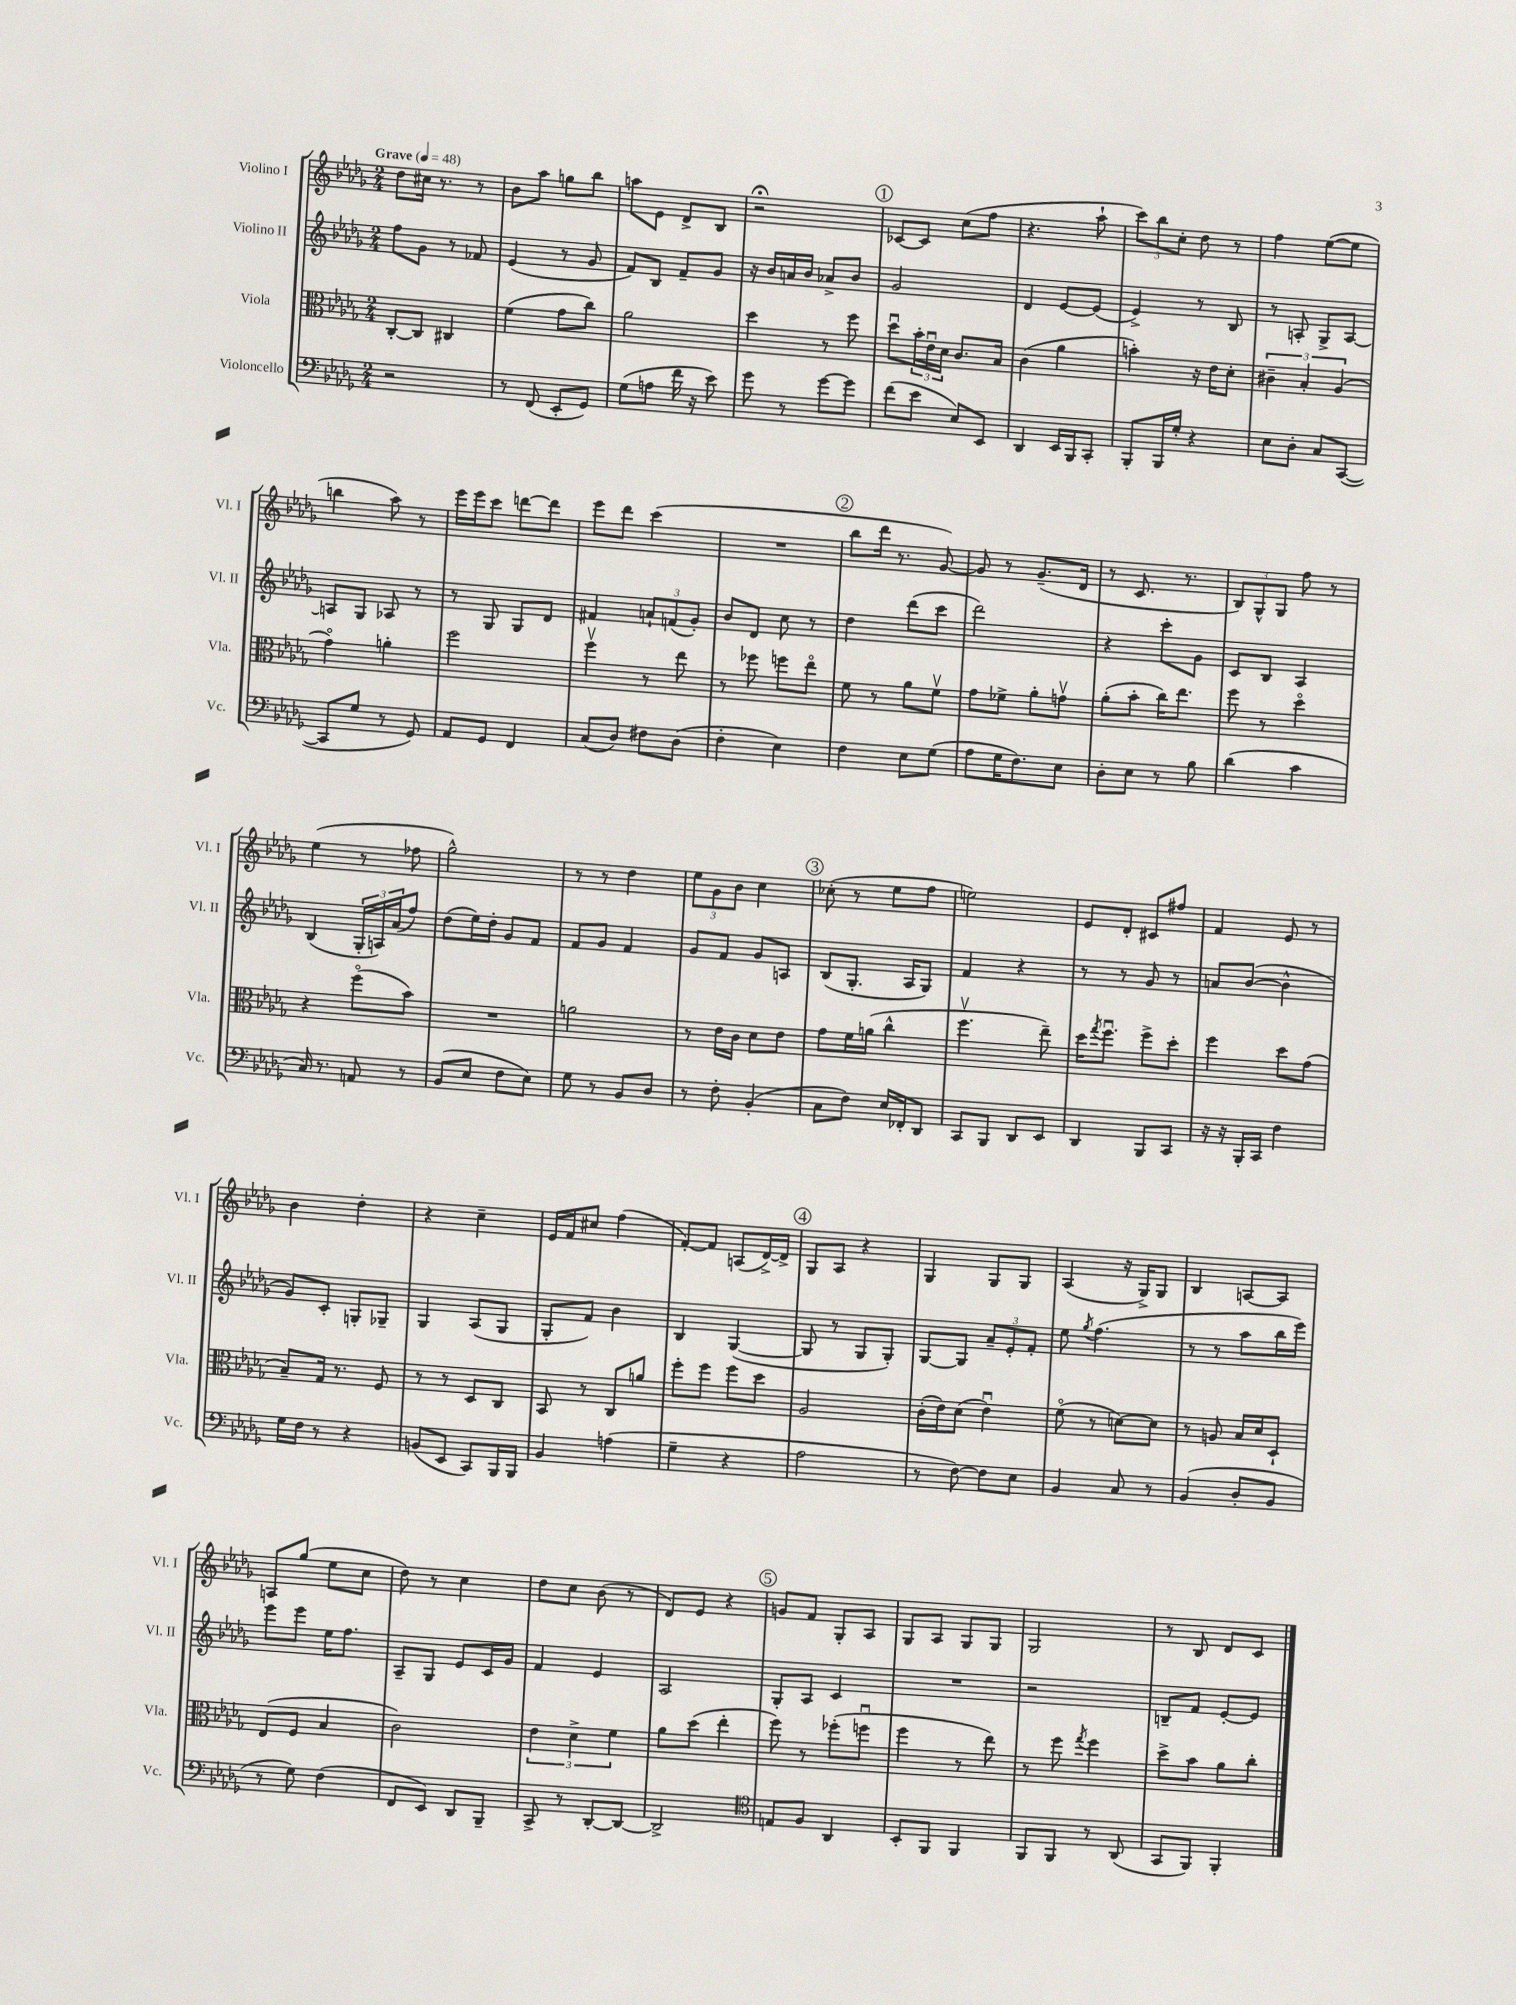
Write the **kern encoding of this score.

**kern	**kern	**kern	**kern
*part4	*part3	*part2	*part1
*staff4	*staff3	*staff2	*staff1
*I"Violoncello	*I"Viola	*I"Violino II	*I"Violino I
*I'Vc.	*I'Vla.	*I'Vl. II	*I'Vl. I
*clefF4	*clefC3	*clefG2	*clefG2
*k[b-e-a-d-g-]	*k[b-e-a-d-g-]	*k[b-e-a-d-g-]	*k[b-e-a-d-g-]
*M2/4	*M2/4	*M2/4	*M2/4
*MM48	*MM48	*MM48	*MM48
=1	=1	=1	=1
!	!	!	!LO:TX:a:B:t=Grave
2r	[8C'/L	8ff\L	8dd-\L
.	8C/J]	8g-\J	16cc#X\Jk
.	.	.	8.r
.	4C#X/	8r	.
.	.	8f-X/	8r
=2	=2	=2	=2
8r	(4f\	(4e-/	8b-\L
(8FF/	.	.	8aa-\J
8EE-'/L	8g-\L	8r	8ggn\L
8GG-/J)	8cc\J)	8g-/	8bb-\J
=3	=3	=3	=3
(8G-\L	2a-\	8f/L)	8aan\L
8An\J	.	8B-/J	8e-\J
16f\	.	8f~/L	8d-^/L
16r	.	.	.
8e-\)	.	8g-/J	8B-/J
=4	=4	=4	=4
8g-\	4dd-\	16r	2r;<
.	.	16b-/LL	.
8r	.	16an/	.
.	.	16b-/JJ	.
[8g-\L	8r	8a-X^/L	.
8g-\J]	8ff\	8b-/J	.
!!LO:REH:place=s1:t=1
=5	=5	=5	=5
(8f\L	8dd-u\L	2g-/	[8c-X/L
8e-\J	24b-'\L	.	8c-/J]
.	24e-u\	.	.
.	24d-\JJ	.	.
8E-/L)	8.c/L	.	(8cc\L
8EE-/J	.	.	8ff\J
.	16B-/Jk	.	.
=6	=6	=6	=6
4DD-/	(4c\	4d-/	4.r
16EE-/LL	4a-\	[8e-/L	.
16BBB-/J	.	.	.
8CC'/J	.	(8e-/J]	8aa-`\
=7	=7	=7	=7
8BBB-'/L	4bn'\)	4e-^/)	12ccc\L)
.	.	.	12bb-\
16BBB-/L	.	.	.
.	.	.	12cc'\J
16G-'/JJ	.	.	.
4r	16r	8r	8dd-\
.	16e-\KL	.	.
.	8d-'\J	8B-/	8r
=8	=8	=8	=8
8E-\L	6c#X~\	8r	4ff\
8D-'\J	.	8An'/	.
.	6B-'/	.	.
8C/L	.	8G-^/L	([8ee-\L
.	(6A-/	.	.
([8CC/J	.	[8A/J	8ee-\J]
!!LO:LB:g=z
=9	=9	=9	=9
8CC/L]	4g-\)	8An/L]	4bbn\
8G-/J	.	8G-/J	.
8r	4an'\	8A-X/	8aa-\)
8GG-/)	.	8r	8r
=10	=10	=10	=10
8AA-/L	2ff\	8r	16eee-\LL
.	.	.	16eee-\J
8GG-/J	.	8G-/	8ccc\J
4FF/	.	8G-/L	[8dddn\L
.	.	8d-/J	8ddd\J]
=11	=11	=11	=11
(8C/L	4ffv\	4f#X/	8eee-\L
8D-/J)	.	.	8ddd-\J
8F#X\L	8r	12an`/L	(4ccc\
.	.	(12fn/	.
(8D-\J	8ee-\	.	.
.	.	12g-'/J)	.
=12	=12	=12	=12
4F'\	8r	8b-/L	2r
.	8ff-X\	8d-/J	.
4E-\)	8ffn\L	8cc\	.
.	8ee-\J	8r	.
!!LO:REH:place=s1:t=2
=13	=13	=13	=13
4F\	8f\	4dd-\	8bb-\L
.	8r	.	16ddd-\Jk
.	.	.	8.r
8E-\L	8a-\L	(8ddd-\L	.
(8G-\J	8fv\J	8ccc\J	[8g-/)
=14	=14	=14	=14
8A-\L	8g-\L	2ddd-\)	8g-/]
16G-\K	8f-X^\J	.	8r
8.F\)	.	.	.
.	8a-'\L	.	(8.g-~/L
8E-\J	8gnv\J	.	.
.	.	.	16d-/Jk
=15	=15	=15	=15
8D-'\L	(8a-'\L	4r	8r
8E-\J	8b-'\J	.	8.c/
8r	16cc\KL)	8ccc'\L	.
.	8.ee-\J	.	8.r
8B-\	.	8g-\J	.
=16	=16	=16	=16
(4d-\	8ff\	8c/L	12B-/L)
.	.	.	12G-^^/
.	8r	8B-/J	.
.	.	.	12G-/J
4c\	4dd-\	4A-/	8ff\
.	.	.	8r
!!LO:LB:g=z
=17	=17	=17	=17
16C/)	4r	(4B-/	(4ee-\
8.r	.	.	.
8AAn/	(8ff\L	24G-'/LL	8r
.	.	24An/)	.
.	.	(24a-/J	.
8r	8b-\J)	8ff/J)	8ff-X\
=18	=18	=18	=18
(8BB-/L	2r	(8dd-\L	2gg-^^\)
8E-/J	.	16ee-\L)	.
.	.	16dd-'\JJ	.
8F\L	.	8g-/L	.
8E-\J)	.	8f/J	.
=19	=19	=19	=19
8G-\	2an\	8f/L	8r
8r	.	8g-/J	8r
8BB-/L	.	4f/	4dd-\
8D-/J	.	.	.
=20	=20	=20	=20
8r	8r	8g-/L	12ee-\L
.	.	.	12g-\
8F'\	16e-\LL	8f/J	.
.	.	.	12b-\J
.	16c\JJ	.	.
(4BB-'/	8d-\L	8g-/L	4cc\
.	8e-\J	8An/J	.
!!LO:REH:place=s1:t=3
=21	=21	=21	=21
8C\L	8g-\L	(8B-/L	(8cc-X'\
8F\J)	16f\L	8.G-'/J	8r
.	(16an\JJ	.	.
16E-/LL	4cc^^\	.	8ee-\L
16FF-X'/J	.	16A-/KL	.
8DD-/J	.	8G-/J)	8ff\J
=22	=22	=22	=22
8CC/L	4.ffv\	4f/	2een\)
8BBB-/J	.	.	.
8DD-/L	.	4r	.
8EE-/J	8ee-~\)	.	.
=23	=23	=23	=23
4DD-/	16dd-\KL	8r	8e-/L
.	8qgg-/	.	.
.	8.ffu\J	.	.
.	.	8r	8d-'/J
8BBB-/L	8ff^\L	8g-/	8c#X/L
8CC/J	8dd-'\J	8r	8ff#X/J
=24	=24	=24	=24
16r	4ff\	8an/L	4f/
16r	.	.	.
16BBB-'/LL	.	([8b-/J	.
16CC/JJ	.	.	.
4F\	8dd-\L	4b-^^\]	8e-/
.	(8g-\J	.	8r
!!LO:LB:g=z
=25	=25	=25	=25
16G-\LL	8B-~/L)	8g-/L)	4b-\
16F\JJ	.	.	.
8r	16G-/Jk	8c'/J	.
.	8.r	.	.
4r	.	8Gn'/L	4dd-'\
.	8F/	8G-X~/J	.
=26	=26	=26	=26
(8BBn/L	8r	4G-/	4r
8EE-/J	8r	.	.
8CC/L)	8D-/L	(8A-/L	4cc~\
16BBB-/L	8C/J	8G-/J	.
16BBB-/JJ	.	.	.
=27	=27	=27	=27
4BB-/	8BB-/	8G-'/L	16e-/LL
.	.	.	16f/J
.	8r	8f/J)	8cc#X/J
(4An\	8C/L	4b-\	(4ff\
.	8an/J	.	.
=28	=28	=28	=28
4G-~\	8ff'\L	4B-/	[8f'/L)
.	8ff\J	.	8f/J]
4r	8ff\L	([4G-/	(8An/L
.	8dd-\J	.	[16d-^/L)
.	.	.	16d-^/JJ]
!!LO:REH:place=s1:t=4
=29	=29	=29	=29
2A-\	2A-/	8G-/]	8G-/L
.	.	8r	8A-/J
.	.	8G-/L	4r
.	.	8G-'/J)	.
=30	=30	=30	=30
8r	(16c'\LL	[8G-/L	4G-/
.	16e-\J)	.	.
[8F\)	(8d-\J	8G-/J]	.
8F\L]	4e-u\)	12a-~/L	8G-/L
.	.	12e-'/	.
8E-\J	.	.	8G-/J
.	.	12f'/J	.
=31	=31	=31	=31
4BB-/	(8f\	8ee-\	(4A-/
.	.	8qgg-/	.
.	8r	(4.ff\	.
8C/	[8dn\L)	.	16r
.	.	.	16G-^/KL)
8r	8d\J]	.	8G-/J
=32	=32	=32	=32
(4BB-/	8r	8r	4B-/
.	8An/	8r	.
8D-'/L	16B-/LL	8aa-\L	[8An/L
.	16d-/J	.	.
8BB-/J	8D-`/J	16bb-\L	8A/J]
.	.	16eee-\JJ)	.
!!LO:LB:g=z
=33	=33	=33	=33
8r	(8E-/L	8eee-\L	8An/L
8G-\)	8F/J	8eee-\J	(8gg-/J
(4F\	4B-/	16ee-\KL	8ee-\L
.	.	8.ff\J	.
.	.	.	8cc\J
=34	=34	=34	=34
8FF/L	2c\)	8A-~/L	8dd-\)
8EE-/J)	.	8G-/J	8r
8DD-/L	.	8e-/L	4cc\
8BBB-~/J	.	16c/L	.
.	.	16g-/JJ	.
=35	=35	=35	=35
8CC^/	6e-\	4f/	8dd-\L
8r	.	.	8cc\J
.	6d-^\	.	.
[8DD-'/L	.	4e-/	(8b-\
.	6f\	.	.
8DD-/J_	.	.	8r
=36	=36	=36	=36
2DD-^/]	8a-\L	2A-/	8d-/L)
.	(8dd-\J	.	8e-/J
.	4ee-'\	.	4r
!!LO:REH:place=s1:t=5
=37	=37	=37	=37
*clefC4	*	*	*
8En/L	8ff\)	8G-'/L	8gn/L
8F/J	8r	8A-/J	8f/J
4AA-/	(8ff-X'\L	4c/	8G-'/L
.	8ffnu\J	.	8A-/J
=38	=38	=38	=38
8BB-'/L	4ff\	2r	8G-/L
8FF/J	.	.	8A-/J
4FF/	8r	.	8G-/L
.	8ee-\)	.	8G-/J
=39	=39	=39	=39
8FF/L	8r	2r	2G-/
8FF/J	8ff\	.	.
.	8qgg-/	.	.
8r	4ff\	.	.
(8AA-/	.	.	.
=40	=40	=40	=40
8GG-/L	8dd-^\L	8Bn~/L	8r
8FF/J)	8b-\J	8f/J	8B-/
4FF'/	8a-\L	[8e-'/L	8d-/L
.	8cc'\J	8e-/J]	8c/J
==	==	==	==
*-	*-	*-	*-
